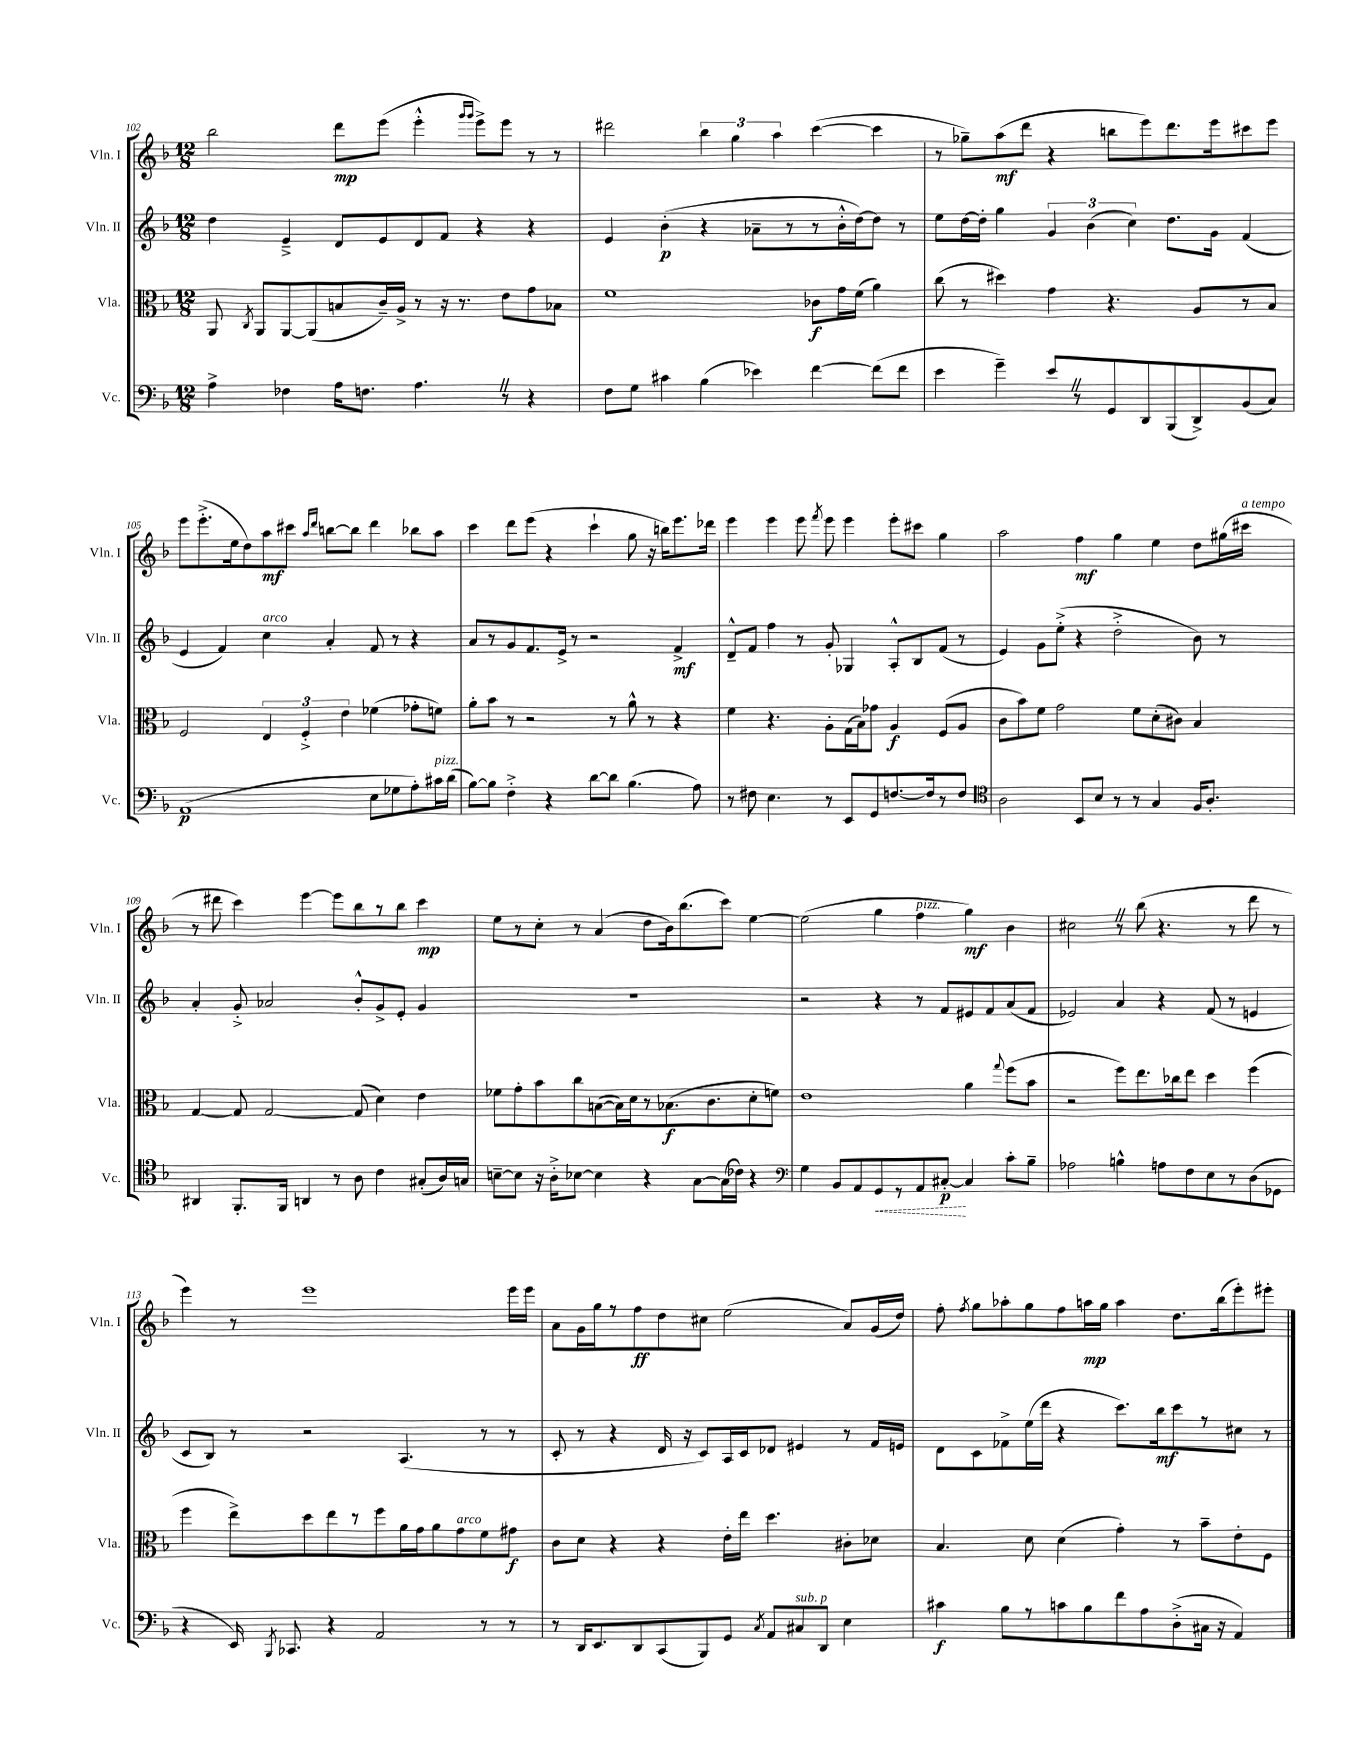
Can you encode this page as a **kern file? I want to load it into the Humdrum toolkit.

**kern	**dynam	**kern	**dynam	**kern	**dynam	**kern	**dynam
*part4	*part4	*part3	*part3	*part2	*part2	*part1	*part1
*staff4	*staff4	*staff3	*staff3	*staff2	*staff2	*staff1	*staff1
*I"Vc.	*	*I"Vla.	*	*I"Vln. II	*	*I"Vln. I	*
*I'Vc.	*	*I'Vla.	*	*I'Vln. II	*	*I'Vln. I	*
*clefF4	*	*clefC3	*	*clefG2	*	*clefG2	*
*k[b-]	*	*k[b-]	*	*k[b-]	*	*k[b-]	*
*M12/8	*	*M12/8	*	*M12/8	*	*M12/8	*
=102	=102	=102	=102	=102	=102	=102	=102
4A^\	.	8AA/	.	4dd\	.	2bb-\	.
.	.	8qC/	.	.	.	.	.
.	.	8AA/L	.	.	.	.	.
4F-X\	.	[8AA/	.	4e~^/	.	.	.
.	.	(8AA/]	.	.	.	.	.
16A\KL	.	8Bn/	.	8d/L	.	8ddd\L	mp
8.Fn\J	.	.	.	.	.	.	.
.	.	16c~/L)	.	8e/	.	(8eee\J	.
.	.	16A^/JJ	.	.	.	.	.
4.AZ\	.	8r	.	8d/	.	4eee'^^\	.
.	.	16r	.	8f/J	.	.	.
.	.	8.r	.	.	.	.	.
.	.	.	.	.	.	16qqggg/LL	.
.	.	.	.	.	.	16qqggg/JJ	.
.	.	.	.	4r	.	8eee^\L)	.
8r	.	8e\L	.	.	.	8eee\J	.
4r	.	8g\	.	4r	.	8r	.
.	.	8B-X\J	.	.	.	8r	.
=103	=103	=103	=103	=103	=103	=103	=103
8F\L	.	1f	.	4e/	.	2ddd#X\	.
8G\J	.	.	.	.	.	.	.
4c#X\	.	.	.	(4b-'\	p	.	.
(4B-\	.	.	.	4r	.	6bb-\	.
.	.	.	.	.	.	6gg\	.
4e-X\)	.	.	.	8a-X~\L	.	.	.
.	.	.	.	.	.	6aa\	.
.	.	.	.	8r	.	.	.
[4f\	.	8c-X\L	f	8r	.	([4ccc\	.
.	.	16g\L	.	16b-'^^\L	.	.	.
.	.	(16f\JJ	.	[16dd\J)	.	.	.
(8f\L]	.	4a\)	.	8dd\J]	.	4ccc\]	.
8f\J	.	.	.	8r	.	.	.
=104	=104	=104	=104	=104	=104	=104	=104
4e\	.	(8cc\	.	8ee\L	.	8r	.
.	.	8r	.	[16dd\L	.	8gg-X~\L)	.
.	.	.	.	16dd'\JJ]	.	.	.
4g~\)	.	4dd#X\)	.	4gg\	.	(8aa\	mf
.	.	.	.	.	.	8ddd\J	.
8eZ/L	.	4g\	.	6g/	.	4r	.
8r	.	.	.	.	.	.	.
.	.	.	.	(6b-\	.	.	.
8GG/	.	4.r	.	.	.	8bbn\L	.
.	.	.	.	6cc\)	.	.	.
8DD/	.	.	.	.	.	8eee\)	.
(8BBB-/	.	.	.	8.dd\L	.	8.ddd\	.
8DD^/)	.	8A/L	.	.	.	.	.
.	.	.	.	16g\Jk	.	16eee\k	.
(8BB-/	.	8r	.	(4f/	.	8ccc#X\	.
8C/J)	.	8B-/J	.	.	.	8eee\J	.
!!LO:LB:g=z
=105	=105	=105	=105	=105	=105	=105	=105
(1AA	p	2F/	.	4e/	.	8eee\L	.
.	.	.	.	.	.	(8.eee'^\	.
.	.	.	.	4f/)	.	.	.
.	.	.	.	.	.	16ee\k	.
.	.	.	.	.	.	8dd\)	.
!	!	!	!	!LO:TX:a:i:t=arco	!	!	!
.	.	6E/	.	4cc\	.	8aa\	mf
.	.	.	.	.	.	8ccc#X\J	.
.	.	6F'^/	.	.	.	.	.
.	.	.	.	.	.	16qqaa/LL	.
.	.	.	.	.	.	16qqddd/JJ	.
.	.	.	.	4a'/	.	[8bbn\L	.
.	.	6e\	.	.	.	.	.
.	.	.	.	.	.	8bb\J]	.
8E\L	.	(4f-X\	.	8f/	.	4ddd\	.
8G-X\	.	.	.	8r	.	.	.
8A'\)	.	8g-X'\L	.	4r	.	8bb-X\L	.
!LO:TX:a:i:t=pizz.	!	!	!	!	!	!	!
16c#X\L	.	8fn\J)	.	.	.	8aa\J	.
(16d\JJ	.	.	.	.	.	.	.
=106	=106	=106	=106	=106	=106	=106	=106
[8B-\L)	.	8a'\L	.	8a/L	.	4ccc\	.
8B-\J]	.	8b-\J	.	8r	.	.	.
4F'^\	.	8r	.	8g/	.	8ddd\L	.
.	.	2r	.	8.f/	.	(8eee\J	.
4r	.	.	.	.	.	4r	.
.	.	.	.	16e^/Jk	.	.	.
.	.	.	.	8r	.	.	.
[8d\L	.	.	.	2r	.	4ccc`\	.
8d\J]	.	8r	.	.	.	.	.
(4.B-\	.	8a^^\	.	.	.	8gg\	.
.	.	8r	.	.	.	16r	.
.	.	.	.	.	.	16bbn\KL)	.
.	.	4r	.	4f^/	mf	8.eee\	.
8A\)	.	.	.	.	.	.	.
.	.	.	.	.	.	16ddd-X\Jk	.
=107	=107	=107	=107	=107	=107	=107	=107
8r	.	4f\	.	8d~^^/L	.	4eee\	.
8F#X\	.	.	.	8f/J	.	.	.
4.E\	.	4.r	.	4ff\	.	4eee\	.
.	.	.	.	8r	.	8eee\	.
.	.	.	.	.	.	8qfff/	.
8r	.	8A'\L	.	8g'/	.	8eee\	.
8EE/L	.	(16G\L	.	4G-X/	.	4eee\	.
.	.	16B-\J)	.	.	.	.	.
8GG/	.	8g-X\J	.	.	.	.	.
[8.Fn/	.	4A/	f	8A'^^/L	.	8eee'\L	.
.	.	.	.	8B-/	.	8ccc#X\J	.
16F/k]	.	.	.	.	.	.	.
8r	.	(8F/L	.	(8f/J	.	4gg\	.
8F/J	.	8A/J	.	8r	.	.	.
=108	=108	=108	=108	=108	=108	=108	=108
*clefC4	*	*	*	*	*	*	*
2A\	.	8c\L	.	4e/)	.	2aa\	.
.	.	8b-\)	.	.	.	.	.
.	.	8f\J	.	8g\L	.	.	.
.	.	2g\	.	(8ee'^\J	.	.	.
8BB-/L	.	.	.	4r	.	4ff\	mf
8B-/J	.	.	.	.	.	.	.
8r	.	.	.	2dd'^\	.	4gg\	.
8r	.	8f\L	.	.	.	.	.
4G/	.	(8d'\	.	.	.	4ee\	.
.	.	8c#X\J)	.	.	.	.	.
16F/KL	.	4B-/	.	8b-\)	.	8dd\L	.
8.A'/J	.	.	.	.	.	.	.
.	.	.	.	8r	.	(16gg#X\L	.
!	!	!	!	!	!	!LO:TX:a:i:t=a tempo	!
.	.	.	.	.	.	16ccc#X\JJ	.
!!LO:LB:g=z
=109	=109	=109	=109	=109	=109	=109	=109
4AA#X/	.	[4G/	.	4a'/	.	8r	.
.	.	.	.	.	.	8ddd#X\	.
8.FF'/L	.	8G/]	.	8g'^/	.	4ccc\)	.
.	.	[2G/	.	2a-X/	.	.	.
16FF/Jk	.	.	.	.	.	.	.
4AAn/	.	.	.	.	.	[4eee\	.
8r	.	.	.	.	.	8eee\L]	.
8A\	.	(8G/]	.	8b-'^^/L	.	8bb-\	.
4c\	.	4d\)	.	8g^/	.	8r	.
.	.	.	.	8e'/J	.	8bb-\J	.
(8G#X'/L	.	4e\	.	4g/	.	4ccc\	mp
16A/L)	.	.	.	.	.	.	.
16Gn/JJ	.	.	.	.	.	.	.
=110	=110	=110	=110	=110	=110	=110	=110
[8Bn~\L	.	8f-X\L	.	1.r	.	8ee\L	.
8B\J]	.	8g'\	.	.	.	8r	.
16r	.	8b-\	.	.	.	8cc'\J	.
16A'^\KL	.	.	.	.	.	.	.
[8B-X\J	.	8cc\	.	.	.	8r	.
4B-\]	.	([8Bn\	.	.	.	(4a/	.
.	.	16B\L])	.	.	.	.	.
.	.	16d\J	.	.	.	.	.
4r	.	8r	.	.	.	8dd\L	.
.	.	(8.B-X\	f	.	.	16b-\k)	.
.	.	.	.	.	.	(8.bb-\	.
[8G\L	.	.	.	.	.	.	.
.	.	8.c\	.	.	.	.	.
(16G\L]	.	.	.	.	.	8ccc\J)	.
16c-X\JJ)	.	.	.	.	.	.	.
4r	.	8d'\	.	.	.	[4ee\	.
.	.	8fn\J)	.	.	.	.	.
=111	=111	=111	=111	=111	=111	=111	=111
*clefF4	*	*	*	*	*	*	*
4G\	.	1e	.	2r	.	(2ee\]	.
8BB-/L	.	.	.	.	.	.	.
8AA/	.	.	.	.	.	.	.
!	!LO:HP:b	!	!	!	!	!	!
8GG/	<	.	.	4r	.	4gg\	.
8r	.	.	.	.	.	.	.
!	!	!	!	!	!	!LO:TX:a:i:t=pizz.	!
8AA/	.	.	.	8r	.	4ff\	.
[8C#X'/J	p	.	.	8f/L	.	.	.
4C#/]	[	4a\	.	8e#X/	.	4gg\)	mf
.	.	.	.	8f/	.	.	.
.	.	8qqgg/	.	.	.	.	.
8c'\L	.	(8ff\L	.	(8a/	.	4b-\	.
8B-~\J	.	8b-\J	.	8f/J	.	.	.
=112	=112	=112	=112	=112	=112	=112	=112
2A-X\	.	2r	.	2e-X/)	.	2cc#XZ\	.
4Bn^^\	.	8ff\L)	.	4a/	.	8r	.
.	.	8.ee\	.	.	.	(8bb-\	.
8An\L	.	.	.	4r	.	4.r	.
.	.	16cc-X\k	.	.	.	.	.
8F\	.	8ee\J	.	.	.	.	.
8E\	.	4dd\	.	(8f/	.	.	.
8r	.	.	.	8r	.	8r	.
(8D\	.	(4ff\	.	4en/	.	8ddd\	.
8GG-X\J	.	.	.	.	.	8r	.
!!LO:LB:g=z
=113	=113	=113	=113	=113	=113	=113	=113
4r	.	4ff\	.	8c/L	.	4eee\)	.
.	.	.	.	8B-/J)	.	.	.
16EE/)	.	8ee^\L)	.	8r	.	8r	.
8qBBB-/	.	.	.	.	.	.	.
8.CC-X/	.	.	.	.	.	.	.
.	.	8dd\	.	2r	.	1eee	.
4r	.	8ee\	.	.	.	.	.
.	.	8r	.	.	.	.	.
2AA/	.	8ff\	.	.	.	.	.
.	.	16a\L	.	(4.A/	.	.	.
.	.	16g\J	.	.	.	.	.
.	.	8a\	.	.	.	.	.
!	!	!LO:TX:a:i:t=arco	!	!	!	!	!
.	.	8g\	.	.	.	.	.
8r	.	8f\	.	8r	.	.	.
8r	.	8g#X\J	f	8r	.	16eee\LL	.
.	.	.	.	.	.	16eee\JJ	.
=114	=114	=114	=114	=114	=114	=114	=114
8r	.	8c\L	.	8c'/	.	8a\L	.
16DD/KL	.	8d\J	.	8r	.	16g\L	.
8.EE/	.	.	.	.	.	16gg\J	.
.	.	4r	.	4r	.	8r	.
8DD/	.	.	.	.	.	8ff\	ff
(8CC/	.	4r	.	16d/	.	8dd\	.
.	.	.	.	16r	.	.	.
8BBB-/)	.	.	.	8c/L)	.	8cc#X\J	.
8GG/J	.	16e'\LL	.	16A/L	.	(2ee\	.
.	.	16ee\JJ	.	16c/J	.	.	.
8qC/	.	.	.	.	.	.	.
8AA/L	.	4.dd\	.	8d-X/J	.	.	.
!LO:TX:a:i:t=sub. p	!	!	!	!	!	!	!
8C#X/	.	.	.	4e#X/	.	.	.
8DD/J	.	.	.	.	.	.	.
4E\	.	8c#X'\L	.	8r	.	8a/L)	.
.	.	8d-X\J	.	16f/LL	.	(16g/L	.
.	.	.	.	16en/JJ	.	16dd/JJ)	.
=115	=115	=115	=115	=115	=115	=115	=115
4c#X\	f	4.B-/	.	8d\L	.	8ff'\	.
.	.	.	.	.	.	8qff/	.
.	.	.	.	8c\	.	8gg\L	.
8B-\L	.	.	.	8f-X^\	.	8aa-X'\	.
8r	.	8d\	.	(16ee\L	.	8gg\	.
.	.	.	.	16ddd\JJ	.	.	.
8cn\	.	(4d\	.	4r	.	8ff\	.
8B-\	.	.	.	.	.	16aan\L	mp
.	.	.	.	.	.	16gg\JJ	.
8f\	.	4g'\)	.	8.ccc\L)	.	4aa\	.
8A\	.	.	.	.	.	.	.
.	.	.	.	16bb-\k	mf	.	.
(8D'^\	.	8r	.	8ccc\	.	8.dd\L	.
16C#X\Jk	.	8b-~\L	.	8r	.	.	.
16r	.	.	.	.	.	(16bb-\k	.
4AA/)	.	8e'\	.	8cc#X\J	.	8eee'\)	.
.	.	8F\J	.	8r	.	8eee#X'\J	.
==	==	==	==	==	==	==	==
*-	*-	*-	*-	*-	*-	*-	*-
